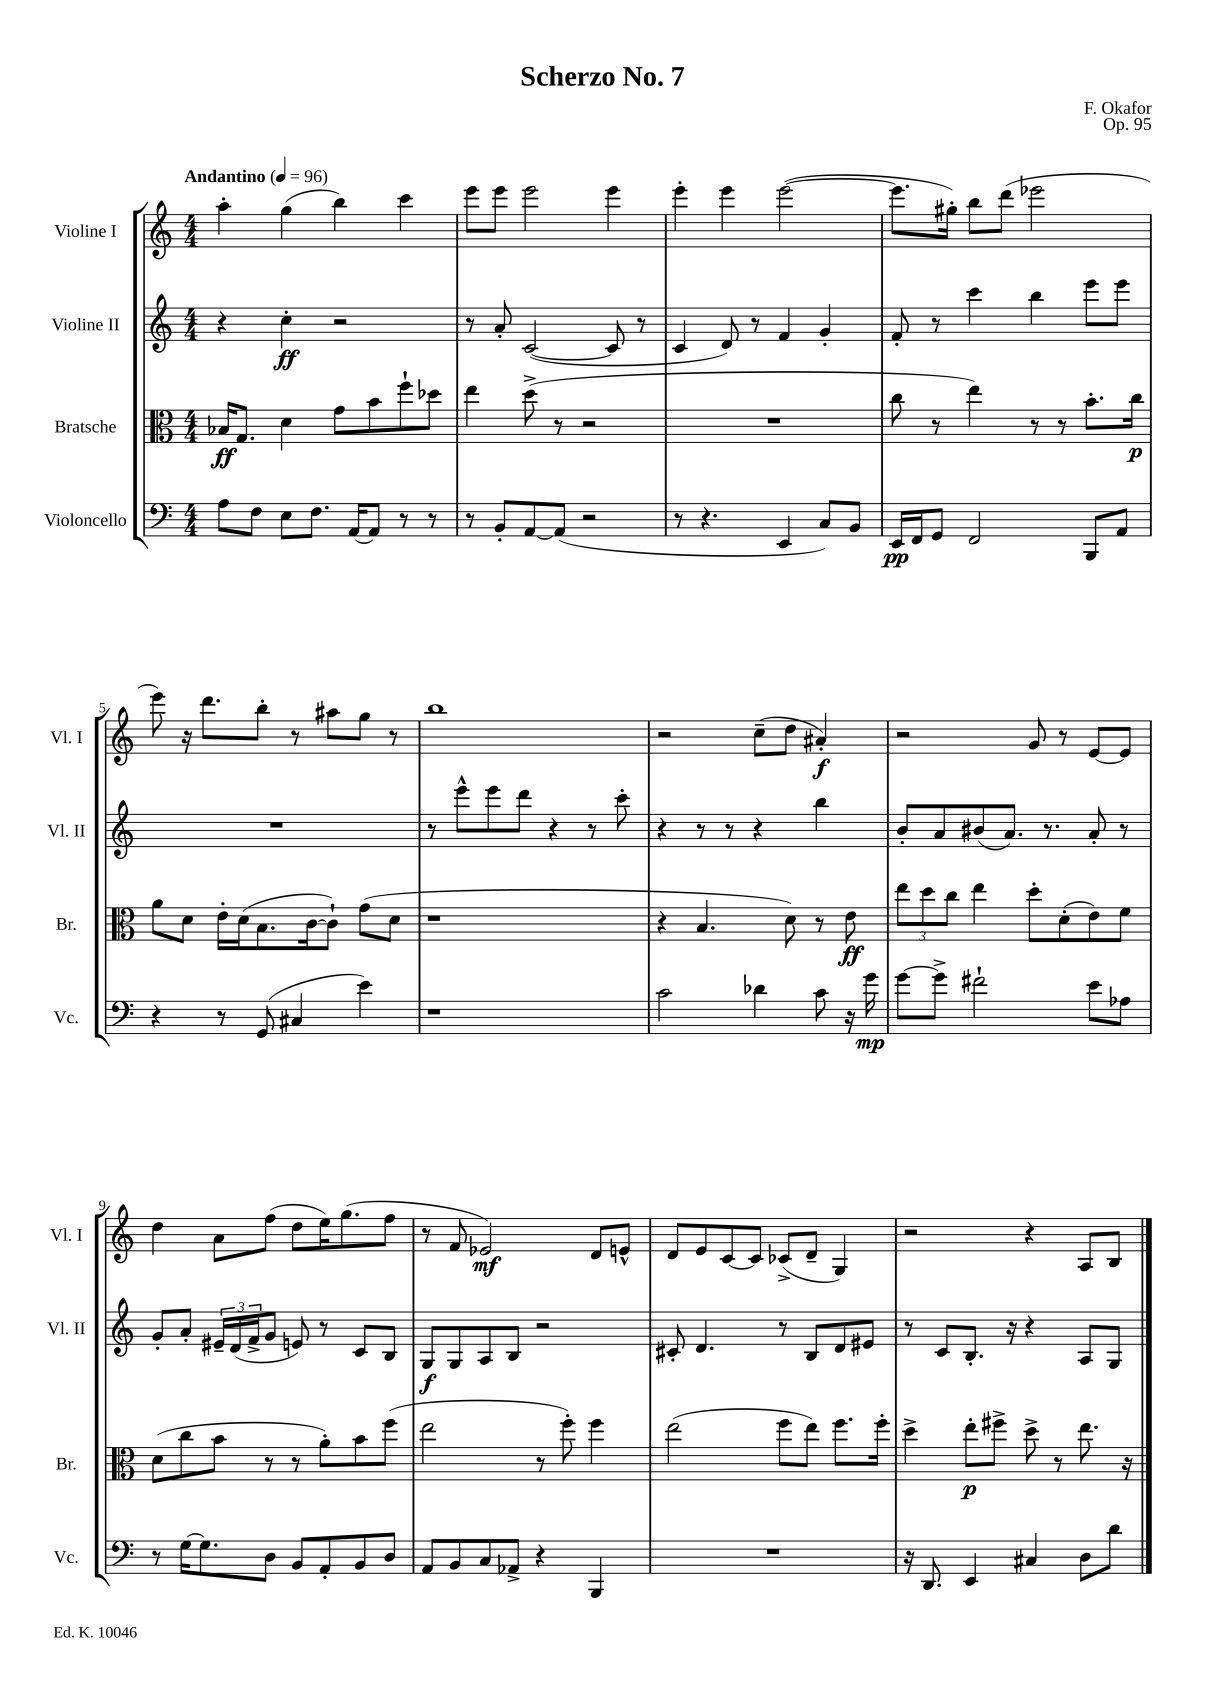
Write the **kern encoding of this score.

**kern	**dynam	**kern	**dynam	**kern	**dynam	**kern	**dynam
*part4	*part4	*part3	*part3	*part2	*part2	*part1	*part1
*staff4	*staff4	*staff3	*staff3	*staff2	*staff2	*staff1	*staff1
*I"Violoncello	*	*I"Bratsche	*	*I"Violine II	*	*I"Violine I	*
*I'Vc.	*	*I'Br.	*	*I'Vl. II	*	*I'Vl. I	*
*clefF4	*	*clefC3	*	*clefG2	*	*clefG2	*
*k[]	*	*k[]	*	*k[]	*	*k[]	*
*M4/4	*	*M4/4	*	*M4/4	*	*M4/4	*
*MM96	*	*MM96	*	*MM96	*	*MM96	*
=1	=1	=1	=1	=1	=1	=1	=1
!	!	!	!	!	!	!LO:TX:a:B:t=Andantino	!
8A\L	.	16B-X/KL	ff	4r	.	4aa'\	.
.	.	8.G/J	.	.	.	.	.
8F\J	.	.	.	.	.	.	.
8E\L	.	4d\	.	4cc'\	ff	(4gg\	.
8.F\J	.	.	.	.	.	.	.
.	.	8g\L	.	2r	.	4bb\)	.
[16AA/KL	.	.	.	.	.	.	.
8AA/J]	.	8b\	.	.	.	.	.
8r	.	8ff`\	.	.	.	4ccc\	.
8r	.	8dd-X\J	.	.	.	.	.
=2	=2	=2	=2	=2	=2	=2	=2
8r	.	4ee\	.	8r	.	8eee\L	.
8BB'/L	.	.	.	8a'/	.	8eee\J	.
[8AA/	.	(8dd^\	.	([2c/	.	2eee\	.
(8AA/J]	.	8r	.	.	.	.	.
2r	.	2r	.	.	.	.	.
.	.	.	.	8c/]	.	4eee\	.
.	.	.	.	8r	.	.	.
=3	=3	=3	=3	=3	=3	=3	=3
8r	.	1r	.	4c/	.	4eee'\	.
4.r	.	.	.	.	.	.	.
.	.	.	.	8d/)	.	4eee\	.
.	.	.	.	8r	.	.	.
4EE/	.	.	.	4f/	.	([2eee\	.
8C/L)	.	.	.	4g'/	.	.	.
8BB/J	.	.	.	.	.	.	.
=4	=4	=4	=4	=4	=4	=4	=4
16EE/LL	pp	8cc\	.	8f'/	.	8.eee\L]	.
16FF/J	.	.	.	.	.	.	.
8GG/J	.	8r	.	8r	.	.	.
.	.	.	.	.	.	16gg#X'\Jk)	.
2FF/	.	4ee\)	.	4ccc\	.	8bb\L	.
.	.	.	.	.	.	(8ddd\J	.
.	.	8r	.	4bb\	.	2eee-X\	.
.	.	8r	.	.	.	.	.
8BBB/L	.	8.b'\L	.	8eee\L	.	.	.
8AA/J	.	.	.	8eee\J	.	.	.
.	.	16cc\Jk	p	.	.	.	.
!!LO:LB:g=z
=5	=5	=5	=5	=5	=5	=5	=5
4r	.	8a\L	.	1r	.	8eee\)	.
.	.	8d\J	.	.	.	16r	.
.	.	.	.	.	.	8.ddd\L	.
8r	.	16e'\LL	.	.	.	.	.
.	.	(16d\J	.	.	.	.	.
(8GG/	.	8.B\	.	.	.	8bb'\J	.
4C#X/	.	.	.	.	.	8r	.
.	.	[16c\k	.	.	.	.	.
.	.	8c`\J])	.	.	.	8aa#X\L	.
4e\)	.	(8g\L	.	.	.	8gg\J	.
.	.	8d\J	.	.	.	8r	.
=6	=6	=6	=6	=6	=6	=6	=6
1r	.	1r	.	8r	.	1bb	.
.	.	.	.	8eee^^\L	.	.	.
.	.	.	.	8eee\	.	.	.
.	.	.	.	8ddd\J	.	.	.
.	.	.	.	4r	.	.	.
.	.	.	.	8r	.	.	.
.	.	.	.	8ccc'\	.	.	.
=7	=7	=7	=7	=7	=7	=7	=7
2c\	.	4r	.	4r	.	2r	.
.	.	4.B/	.	8r	.	.	.
.	.	.	.	8r	.	.	.
4d-X\	.	.	.	4r	.	(8cc~\L	.
.	.	8d\)	.	.	.	8dd\J	.
8c\	.	8r	.	4bb\	.	4a#X'/)	f
16r	.	8e\	ff	.	.	.	.
16g\	mp	.	.	.	.	.	.
=8	=8	=8	=8	=8	=8	=8	=8
[8g\L	.	12ee\L	.	8b'/L	.	2r	.
.	.	12dd\	.	.	.	.	.
8g^\J]	.	.	.	8a/	.	.	.
.	.	12cc\J	.	.	.	.	.
2f#X`\	.	4ee\	.	(8b#X/	.	.	.
.	.	.	.	8.a/J)	.	.	.
.	.	8dd'\L	.	.	.	8g/	.
.	.	.	.	8.r	.	.	.
.	.	(8d'\	.	.	.	8r	.
8e\L	.	8e\)	.	8a'/	.	[8e/L	.
8A-X\J	.	8f\J	.	8r	.	8e/J]	.
!!LO:LB:g=z
=9	=9	=9	=9	=9	=9	=9	=9
8r	.	(8d\L	.	8g'/L	.	4dd\	.
[16G\KL	.	8cc\	.	8a'/J	.	.	.
8.G\]	.	.	.	.	.	.	.
.	.	8b\J	.	24e#X~/LL	.	8a\L	.
.	.	.	.	(24d/	.	.	.
.	.	.	.	24f^/J	.	.	.
8D\J	.	8r	.	8g/J	.	(8ff\J	.
8BB/L	.	8r	.	8en/)	.	8dd\L	.
8AA'/	.	8a'\L)	.	8r	.	16ee\K)	.
.	.	.	.	.	.	(8.gg\	.
8BB/	.	8b\	.	8c/L	.	.	.
8D/J	.	(8ff\J	.	8B/J	.	8ff\J	.
=10	=10	=10	=10	=10	=10	=10	=10
8AA/L	.	2ee\	.	8G/L	f	8r	.
8BB/	.	.	.	8G/	.	8f/	.
8C/	.	.	.	8A/	.	2e-X/)	mf
8AA-X^/J	.	.	.	8B/J	.	.	.
4r	.	8r	.	2r	.	.	.
.	.	8ff'\)	.	.	.	.	.
4BBB/	.	4ff\	.	.	.	8d/L	.
.	.	.	.	.	.	8en^^/J	.
=11	=11	=11	=11	=11	=11	=11	=11
1r	.	(2ee\	.	8c#X'/	.	8d/L	.
.	.	.	.	4.d/	.	8e/	.
.	.	.	.	.	.	[8c/	.
.	.	.	.	.	.	8c/J]	.
.	.	8ff\L	.	8r	.	(8c-X^/L	.
.	.	8ee\J)	.	8B/L	.	8d~/J	.
.	.	8.ff\L	.	8d/	.	4G/)	.
.	.	.	.	8e#X/J	.	.	.
.	.	16ff'\Jk	.	.	.	.	.
=12	=12	=12	=12	=12	=12	=12	=12
16r	.	4dd^\	.	8r	.	2r	.
8.DD/	.	.	.	.	.	.	.
.	.	.	.	8c/L	.	.	.
4EE/	.	8ee'\L	p	8.B'/J	.	.	.
.	.	8ff#X^\J	.	.	.	.	.
.	.	.	.	16r	.	.	.
4C#X/	.	8dd^\	.	4r	.	4r	.
.	.	8r	.	.	.	.	.
8D\L	.	8.ee\	.	8A/L	.	8A/L	.
8d\J	.	.	.	8G/J	.	8B/J	.
.	.	16r	.	.	.	.	.
==	==	==	==	==	==	==	==
*-	*-	*-	*-	*-	*-	*-	*-
